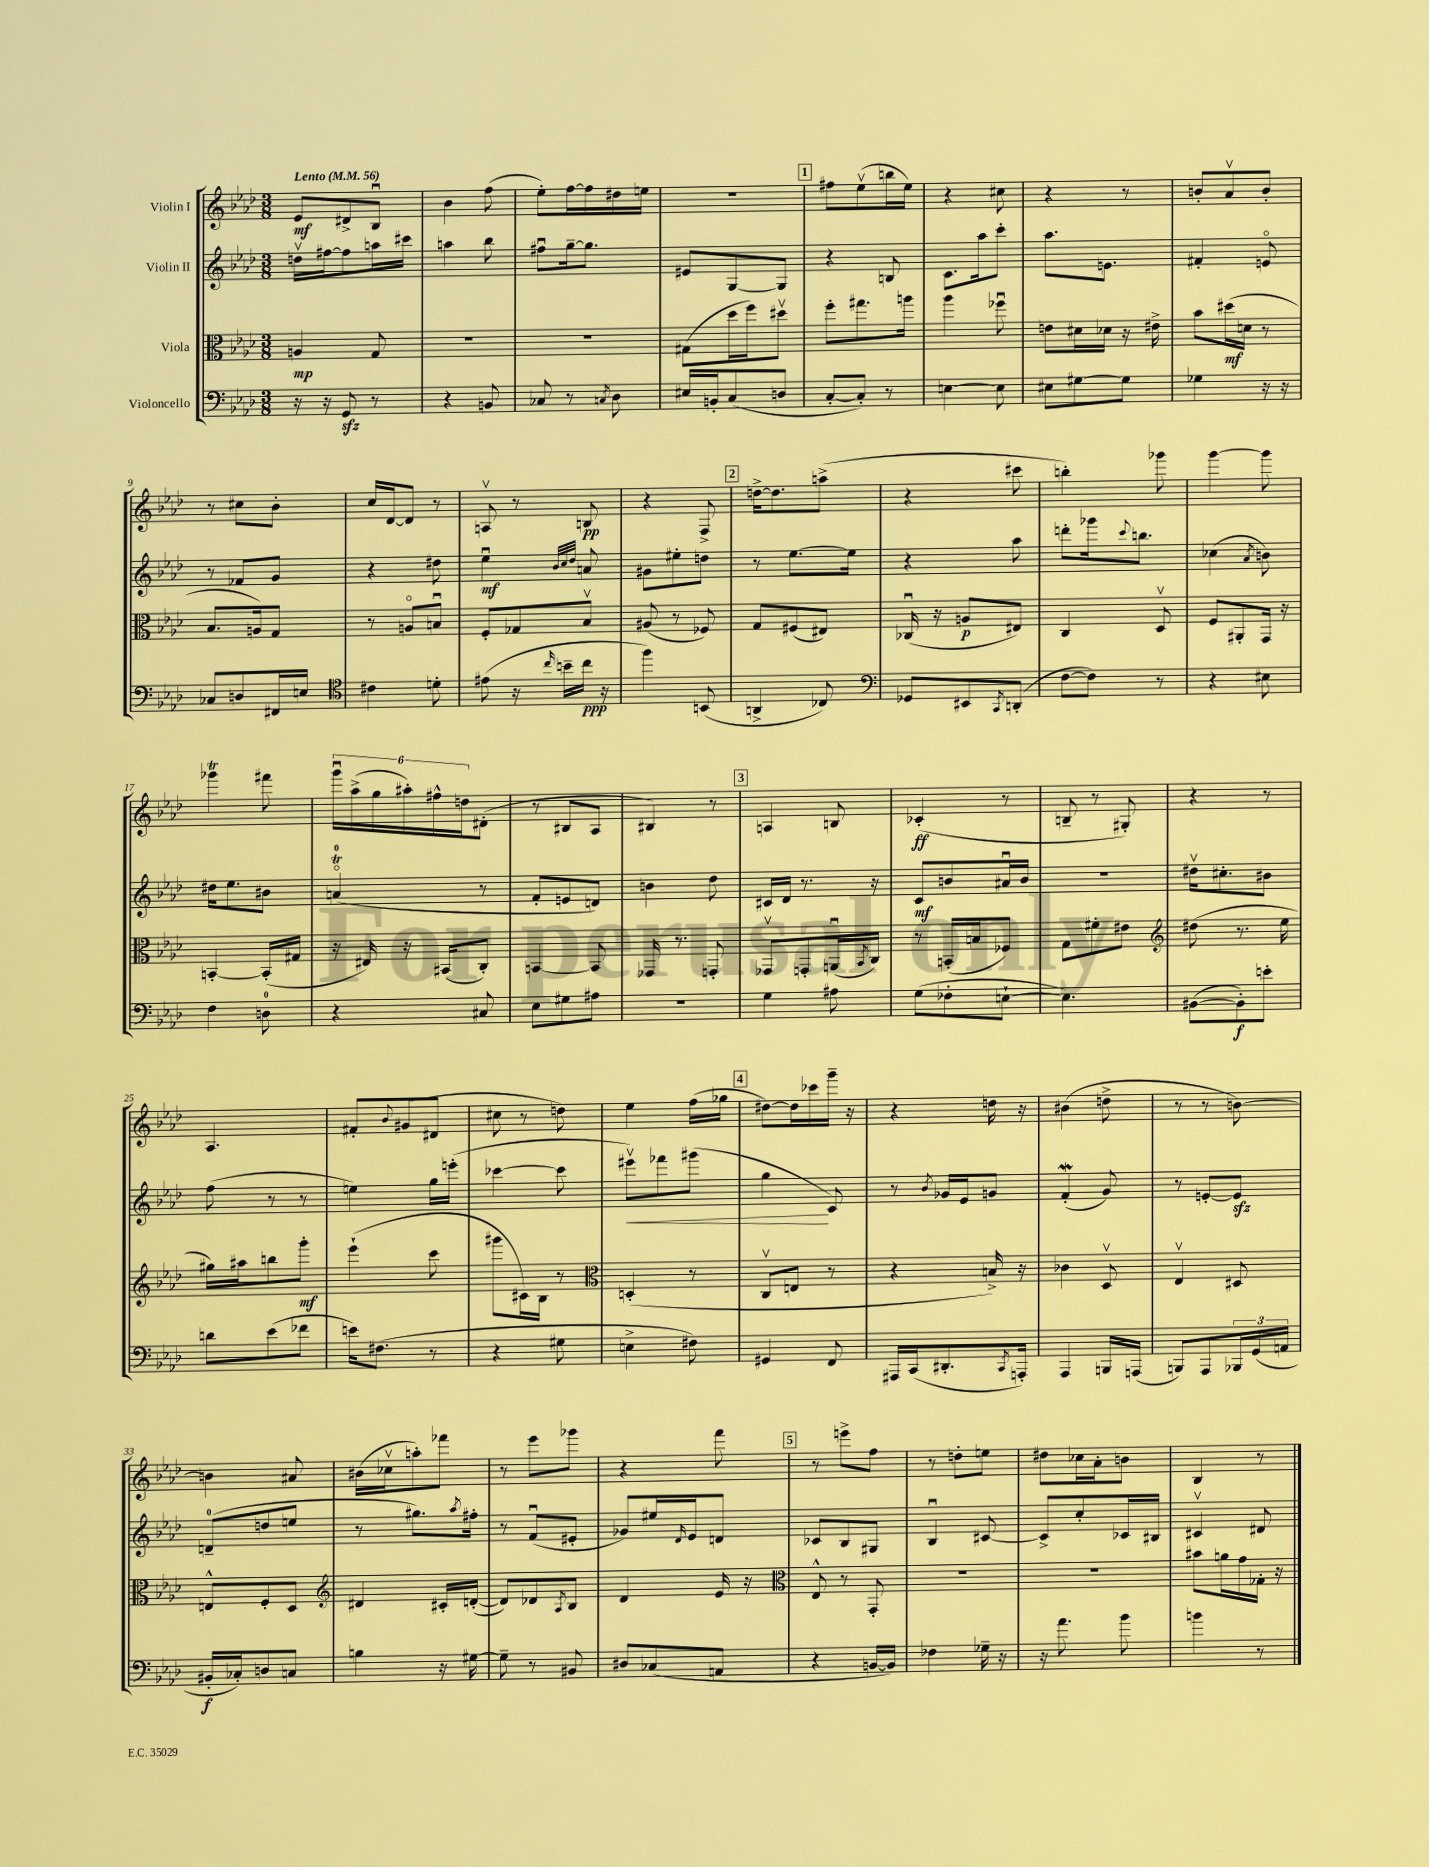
<<
\new StaffGroup <<
\new Staff = "s0" \with { instrumentName = "Violin I" } {
    \clef treble \key aes \major \numericTimeSignature \time 3/8 \tempo "Lento" 4 = 56
    ees'8\mf dis'8-> bes8\downbow |
    bes'4 f''8( |
    ees''8-.) f''16~ f''16 dis''16 e''16 |
    R4. |
    \mark \markup { \box "1" } fis''8 ees''8\upbow( b''16 ees''16) |
    r4 cis''8 |
    r4 r8 |
    b'8-. aes'8\upbow b'8-. |
    r8 cis''8 bes'8-. |
    c''16 des'16~ des'8 r8 |
    a8\upbow r8 b8\pp |
    r4 f8-> |
    \mark \markup { \box "2" } d''16~-> d''8. a''8->( |
    r4 cis'''8 |
    b''4-.) ges'''8 |
    g'''4~ g'''8 |
    ges'''4\trill fis'''8 |
    \tuplet 6/4 { g'''16\downbow aes''16->( g''16 ais''16-.) fis''16-^ d''16 } dis'8-.( |
    r8 bis8 aes8 |
    bis4) r8 |
    \mark \markup { \box "3" } a4 b8 |
    ces'4-.\ff( r8 |
    b8-- r8 gis8-.) |
    r4 r8 |
    aes4. |
    fis'8-. \appoggiatura { bes'8 } gis'8( dis'8 |
    cis''8 r8 d''8) |
    ees''4 f''16( ges''16 |
    \mark \markup { \box "4" } dis''8~) dis''16 ces'''16 g'''16-- r16 |
    r4 d''16 r16 |
    bis'4( d''8-> |
    r8 r8 b'8~) |
    b'4 ais'8 |
    bis'16( ces''16\upbow a''8-.) fes'''8 |
    r8 ees'''8 ges'''8 |
    r4 f'''8 |
    \mark \markup { \box "5" } r8 e'''8-> f''8 |
    r8 d''8-. e''8 |
    dis''8 ces''16 aes'16-. b'8 |
    bes4 r8 \bar "|." |
}
\new Staff = "s1" \with { instrumentName = "Violin II" } {
    \clef treble \key aes \major \numericTimeSignature \time 3/8
    d''16\upbow fis''16~ fis''8 a''16 cis'''16 |
    a''4 bes''8 |
    fis''8\downbow g''16~-- g''8. |
    eis'8 g8~ g8 |
    \mark \markup { \box "1" } r4 b8 |
    c'8. aes''16 c'''8-. |
    aes''8. e'8. |
    fis'4-. e'8\flageolet |
    r8 fes'8 g'8 |
    r4 dis''8 |
    ees''4\downbow\mf \grace { bes'32 c''32 des''32 } a'8 |
    gis'8 eis''8-. d''8 |
    \mark \markup { \box "2" } r8 ees''8.~ ees''16 |
    r4 aes''8 |
    d'''8-. ges'''16 \appoggiatura { c'''8 } b''8. |
    ces''4( \acciaccatura { aes'8 } b'8) |
    dis''16 ees''8. bis'8 |
    a'4-0\flageolet\trill( r8 |
    f'8-. e'8 d'8) |
    b'4 des''8 |
    \mark \markup { \box "3" } cis'16 des'16 r8. r16 |
    c'8\mf b'8 ais'16\downbow b'16 |
    R4. |
    dis''16\upbow cis''8.-. bis'8 |
    f''8( r8 r8 |
    e''4) g''16 e'''16-.( |
    ces'''4~ ces'''8 |
    eis'''8\upbow\<) fes'''8 gis'''8( |
    \mark \markup { \box "4" } g''4\! c'8) |
    r8 \acciaccatura { bes'8 } ges'16 ees'16 g'8 |
    f'4-.\mordent( g'8) |
    r8 e'8~-. e'8\sfz |
    d'8-0--( d''8 e''8 |
    r8 gis''8.) \acciaccatura { aes''8 } fis''16-. |
    r8 f'8\downbow( eis'8-. |
    ges'8) eis''16 \grace { des'16 } ees'16 d'8 |
    \mark \markup { \box "5" } ces'8 bes8 gis8 |
    bes4\downbow cis'8~ |
    cis'8-> c''8-. ces'16 bis16 |
    cis'4\upbow dis'8 \bar "|." |
}
\new Staff = "s2" \with { instrumentName = "Viola" } {
    \clef alto \key aes \major \numericTimeSignature \time 3/8
    a4\mp g8 |
    R4. |
    R4. |
    gis8( des''16 f''16) dis''8\upbow |
    \mark \markup { \box "1" } f''8-. gis''8. a''16 |
    aes''4 fes''8\downbow |
    e'8 dis'16 des'16 r16 eis'16-> |
    bes'8 dis''16\mf( d'16 r8 |
    bes8. a16) g8 |
    r8 a8\flageolet b8\downbow |
    f8-. ges8 bes8\upbow |
    ais8( r8 fes8) |
    \mark \markup { \box "2" } g8 fis8( eis8) |
    ces16\downbow( r16 a8\p eis8) |
    c4 des8\upbow |
    f8 ais,8-. g,16 r16 |
    b,4~-. b,16-.( gis16 |
    r16 eis16) r16 bis,16( c8-.) |
    b,4~ b,8 |
    ges,16 r8. g,8-. |
    \mark \markup { \box "3" } ges,8\upbow g,8-. a,16\downbow( \acciaccatura { bes,8 } c16) |
    r8 b,16-.( b16 fes8) |
    g8 fis'8-. eis'8 |
    \clef treble dis''8( r8. ees''16 |
    gis''16) ais''16 b''8 g'''8-.\mf |
    ees'''4-!( c'''8 |
    gis'''8 cis'16) bes16 r8 |
    \clef alto d4-.( r8 |
    \mark \markup { \box "4" } c8\upbow e8 r8 |
    r4 b16->) r16 |
    ces'4 des8\upbow |
    ees4\upbow dis8 |
    e8-^ f8-. des8 |
    \clef treble dis'4 cis'16-. d'16~-.( |
    d'8) des'8 \acciaccatura { aes8 } bes8 |
    des'4 ees'16 r16 |
    \mark \markup { \box "5" } \clef alto ees8-^ r8 g,8-. |
    R4. |
    R4. |
    bis'8 a'16 g'16 ges16-. r16 \bar "|." |
}
\new Staff = "s3" \with { instrumentName = "Violoncello" } {
    \clef bass \key aes \major \numericTimeSignature \time 3/8
    r16 r16 g,8\sfz r8 |
    r4 b,8 |
    ces8 r8 \acciaccatura { c8 } des8 |
    eis16 b,16-. c8( d8 |
    \mark \markup { \box "1" } c8~-. c8-.) r8 |
    e4~ e8 |
    eis8 gis8~ gis8 |
    ges4 r16 r16 |
    ces8 d8 fis,16 e16 |
    \clef tenor cis'4 d'8-. |
    eis'8( r16 \grace { c''16 } b'16-- c''16\ppp r16 |
    f''4) b,8( |
    \mark \markup { \box "2" } a,4-> ces8) |
    \clef bass ges,8 eis,8 \acciaccatura { c,8 } d,8-.( |
    f8~ f8) r8 |
    r4 eis8 |
    f4 d8-0 |
    r4 cis8 |
    ees8 gis8 ais8 |
    r4. |
    \mark \markup { \box "3" } g4 ais8 |
    g8( fes8-. e8~-! |
    e4.) |
    bis,8~( bis,8-.\f) e'8-. |
    d'8 ees'8( fes'8 |
    e'16) fis8.( r8 |
    r4 gis8 |
    e4-> fis8) |
    \mark \markup { \box "4" } gis,4 f,8 |
    ais,,16 c,16( dis,8.-. \acciaccatura { c,8 } a,,16-.) |
    aes,,4 b,,16 a,,16( |
    b,,8) aes,,8 \tuplet 3/2 { bes,,16 g,16( a,16 } |
    bis,16-.\f ces16-.) d8 c8 |
    b4 r16 gis16~ |
    gis8-- r8 bis,8 |
    dis8 ces8( a,8 |
    \mark \markup { \box "5" } r4 b,16~ b,16) |
    fes4 ges16-- r16 |
    r16 aes'8. bes'8 |
    b'4 r8 \bar "|." |
}
>>
>>
